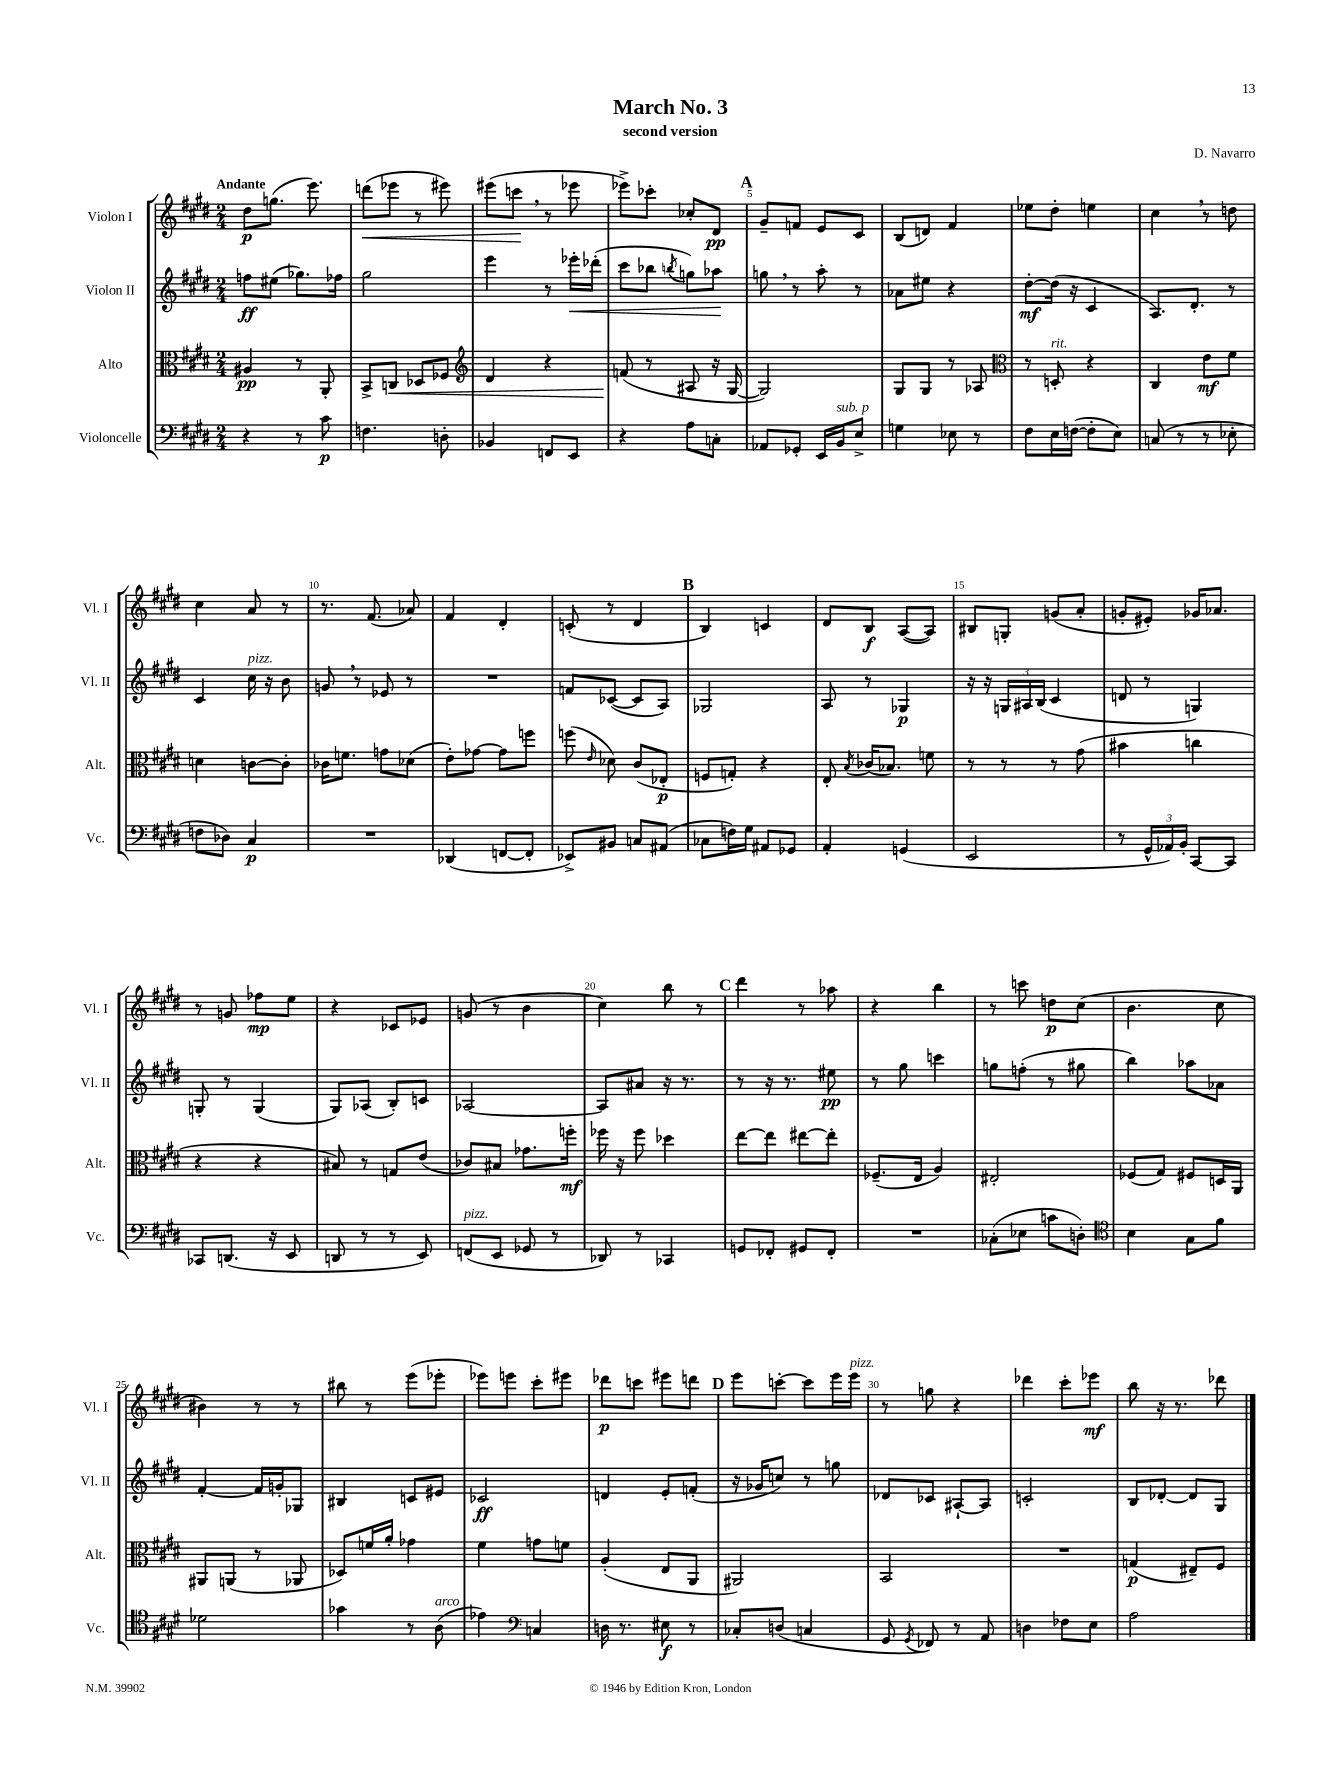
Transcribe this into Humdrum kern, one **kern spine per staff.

**kern	**kern	**kern	**kern
*staff4	*staff3	*staff2	*staff1
*clefF4	*clefC3	*clefG2	*clefG2
*k[f#c#g#d#]	*k[f#c#g#d#]	*k[f#c#g#d#]	*k[f#c#g#d#]
*M2/4	*M2/4	*M2/4	*M2/4
4r	4A#	8ff	8dd#
.	.	(8ee#	(8.gg
8r	8r	8.gg-)	.
.	.	.	8.eee)
8c#	8AA'	.	.
.	.	16ff-	.
=	=	=	=
4.F	8BB^	2gg#	(8ddd
.	8C	.	8eee-
.	8D-	.	8r
8D'	8F-	.	8eee#)
=	=	=	=
*	*clefG2	*	*
4BB-	4d#	4eee	(8eee#
.	.	.	8ccc
8FF	4r	8r	8r
8EE	.	16eee-'	8eee-
.	.	(16ddd-'	.
=	=	=	=
4r	(8f	8ccc#	8eee-^)
.	8r	8bb-	8ccc-'
.	.	8qbb	.
8A	8A#	8gg)	8cc-'
8C'	16r	8aa-	8d#
.	[16G#	.	.
=	=	=	=
8AA-	2G#])	8gg	8g#~
8GG-'	.	8r	8f
16EE	.	8aa'	8e
16BB	.	.	.
8E^	.	8r	8c#
=	=	=	=
4G	8G#	8a-	(8B
.	8G#	8ee#	8d)
8E-	8r	4r	4f#
8r	8A-	.	.
=	=	=	=
*	*clefC3	*	*
8F#	8r	[8dd#'	8ee-
16E	8D'	(16dd#]	8dd#'
([16F	.	16r	.
8F']	4r	4c#	4ee
8E)	.	.	.
=	=	=	=
(8C	4C#	8.A)	4cc#
8r	.	.	.
.	.	8.d#'	.
8r	8e	.	8r
8E-'	8f#	8r	8dd
=	=	=	=
8F	4d	4c#	4cc#
8D-)	.	.	.
4C#	[8c	16cc#	8a
.	.	16r	.
.	8c']	8b	8r
=	=	=	=
2r	16c-	8g	8.r
.	8.f	.	.
.	.	8r	.
.	.	.	(8.f#
.	8g	8e-	.
.	(8d-	8r	8a-)
=	=	=	=
(4DD-	8e')	2r	4f#
.	[8g-	.	.
[8FF	8g-]	.	4d#'
8FF']	8ff	.	.
=	=	=	=
8EE-^)	(8ff	8f	(8c'
.	16qqe	.	.
8BB#	8d-)	([8c-	8r
8C	(8c#	8c-]	4d#
(8AA#	8E-'	8A)	.
=	=	=	=
8C-	8F	2G-	4B)
16F)	8G')	.	.
16G#	.	.	.
8AA#	4r	.	4c
8GG-	.	.	.
=	=	=	=
4AA'	8E'	8A	8d#
.	8qB	.	.
.	(16c-	8r	8B
.	8.B-)	.	.
(4GG	.	4G-	([8A
.	8f	.	8A])
=	=	=	=
2EE	8r	16r	8B#
.	.	16r	.
.	8r	24G	8G'
.	.	24A#	.
.	.	(24B	.
.	8r	4c#	(8g
.	(8g#	.	8a'
=	=	=	=
8r	4b#	8d	8g'
24GG#^^	.	8r	8e#')
24AA-)	.	.	.
24BB'	.	.	.
[8CC#	4cc	4G)	16g-
.	.	.	8.a-
8CC#]	.	.	.
=	=	=	=
8CC-	4r	8G'	8r
(8.DD	.	8r	8g
.	4r	(4G	8ff-
16r	.	.	.
8EE	.	.	8ee
=	=	=	=
8DD	8B#)	8G#)	4r
8r	8r	(8A-	.
8r	8G	8B')	8c-
8EE)	(8e	8c	8e-
=	=	=	=
(8FF	8c-)	[2A-	(8g
8EE	8B#	.	8r
8GG-	8.g-	.	4b
8r	.	.	.
.	16ff'	.	.
=	=	=	=
8DD-)	16ff-	8A-]	4cc#)
.	16r	.	.
8r	8ff-	8a#	.
4CC-	4dd-	16r	8bb
.	.	8.r	.
.	.	.	8r
=	=	=	=
8GG	[8ee	8r	4ddd#
8FF-'	8ee]	16r	.
.	.	8.r	.
8GG#	[8ee#	.	8r
8FF-'	8ee#']	8ee#	8aa-
=	=	=	=
2r	(8.F-~	8r	4r
.	.	8gg#	.
.	16E	.	.
.	4A)	4ccc	4bb
=	=	=	=
(8C-'	2E#'	8gg	8r
8E-	.	(8ff'	8ccc
8c	.	8r	8dd
8D')	.	8gg#	(8cc#
=	=	=	=
*clefC4	*	*	*
4B	(8F-	4bb)	4.b
.	8G#)	.	.
8G#	8F#	8aa-	.
8f#	16D	8a-	8cc#
.	16AA	.	.
=	=	=	=
2d-	8AA#	[4f#'	4b#)
.	(8AA	.	.
.	8r	16f#]	8r
.	.	16g'	.
.	8AA-	8G-	8r
=	=	=	=
4g-	8D-)	4B#	8bb#
.	16f	.	8r
.	16a'	.	.
8r	4g-	8c	(8eee
(8A	.	8e#	8eee-'
=	=	=	=
4e-)	4f#	2c-	8eee-)
.	.	.	8eee
*clefF4	*	*	*
4C	8g	.	8ccc#'
.	8f	.	8eee#
=	=	=	=
16D	(4A'	4d	8ddd-
8.r	.	.	.
.	.	.	8ccc
8E#	8E	8e'	8eee#
8r	8AA	(8f'	8ddd
=	=	=	=
8C-'	2AA#)	16r	8eee
.	.	16g-	.
(8D	.	8cc)	[8ccc'
4C	.	8r	8ccc]
.	.	8gg	16eee
.	.	.	16eee
=	=	=	=
8GG#	2BB	8d-	8r
8qGG#	.	.	.
8FF-)	.	8c-	8gg
8r	.	[8A#`	4r
8AA	.	8A#]	.
=	=	=	=
4D	2r	2c'	4ddd-
8F-	.	.	8ccc#'
8E	.	.	8eee-
=	=	=	=
2A	(4G	8B	8bb
.	.	[8d-'	16r
.	.	.	8.r
.	8E#~)	8d-]	.
.	8F#	8G#	8ddd-
==	==	==	==
*-	*-	*-	*-
